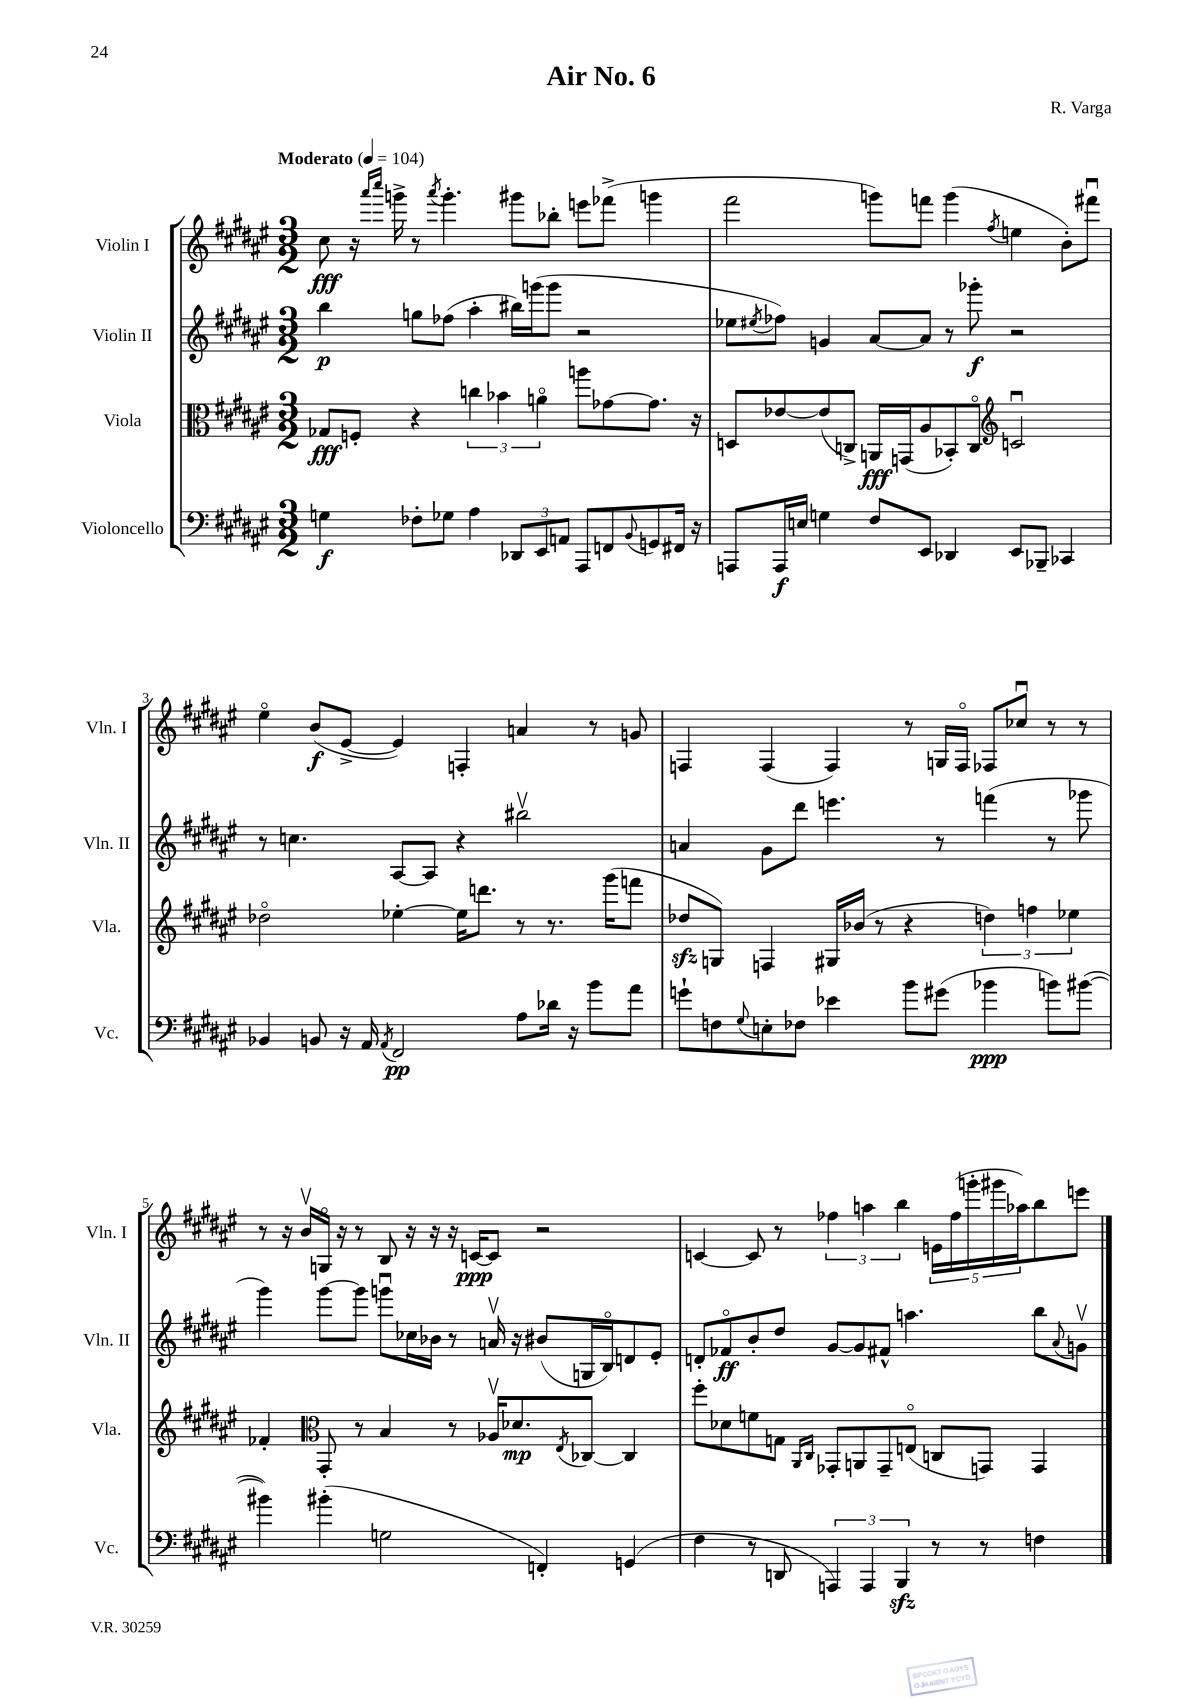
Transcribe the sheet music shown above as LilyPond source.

\header { title = "Air No. 6" composer = "R. Varga" }
<<
\new StaffGroup <<
\new Staff = "s0" \with { instrumentName = "Violin I" shortInstrumentName = "Vln. I" } {
    \clef treble \key fis \major \numericTimeSignature \time 3/2 \tempo "Moderato" 4 = 104
    cis''8\fff r16 \grace { ais'''16 cis''''16 } g'''16-> r8 \acciaccatura { ais'''8 } g'''4.-. gis'''8 bes''8-. e'''8 fes'''8->( g'''4 |
    fis'''2 g'''8) f'''8 g'''4( \acciaccatura { fis''8 } e''4 b'8-.) fis'''8\downbow |
    eis''4\flageolet b'8\f( eis'8~-> eis'4) f4-. a'4 r8 g'8 |
    f4 f4( f4) r8 g16 f16\flageolet fes8 ces''8\downbow r8 r8 |
    r8 r16 b'16\upbow g16\flageolet r16 r8 b8 r16 r16 r16 c'16~\ppp c'8 r2 |
    c'4~ c'8 r8 \tuplet 3/2 { fes''4 a''4 b''4 } \tuplet 5/4 { e'16 fes''16( g'''16-. gis'''16 aes''16) } b''8 e'''8 \bar "|." |
}
\new Staff = "s1" \with { instrumentName = "Violin II" shortInstrumentName = "Vln. II" } {
    \clef treble \key fis \major \numericTimeSignature \time 3/2
    b''4\p g''8 fes''8( ais''4-. bis''16) g'''16( g'''8 r2 |
    ees''8 \acciaccatura { eis''8 } fes''8) g'4 ais'8~ ais'8 r8 ges'''8-.\f r2 |
    r8 c''4. ais8~ ais8 r4 bis''2\upbow |
    a'4 gis'8 dis'''8 e'''4. r8 f'''4( r8 ges'''8 |
    gis'''4) gis'''8~ gis'''8 g'''8\downbow ces''16 bes'16 r8 a'16\upbow r16 bis'8( g16 b16\flageolet) d'8 eis'8-. |
    d'8-. fes'8\flageolet\ff b'8-. dis''8 gis'8~ gis'8 fis'8-^ a''4. b''8 \appoggiatura { ais'8 } g'8\upbow \bar "|." |
}
\new Staff = "s2" \with { instrumentName = "Viola" shortInstrumentName = "Vla." } {
    \clef alto \key fis \major \numericTimeSignature \time 3/2
    ges8\fff f8-. r4 \tuplet 3/2 { c''4 bes'4 a'4\flageolet } a''8 ges'8~ ges'8. r16 |
    d8 ees'8~ ees'8( c8->) a,16\fff g,16( ais8 bes,8-.) c8\flageolet \clef treble c'2\downbow |
    des''2\flageolet ees''4~-. ees''16 d'''8. r8 r8. gis'''16( f'''8 |
    des''8\sfz g8) f4 gis16 bes'16( r8 r4 \tuplet 3/2 { d''4) f''4 ees''4 } |
    fes'4-. \clef alto gis,8-. r8 b4 r8 aes16\upbow des'8.\mp \acciaccatura { eis8 } ces8~ ces4 |
    fis''8-. des'8 f'8 g8 \grace { ais,16 cis16 } ges,8-. a,8 ges,8-- e8\flageolet( c8 g,8) g,4 \bar "|." |
}
\new Staff = "s3" \with { instrumentName = "Violoncello" shortInstrumentName = "Vc." } {
    \clef bass \key fis \major \numericTimeSignature \time 3/2
    g4\f fes8-. ges8 ais4 \tuplet 3/2 { des,8 eis,8 a,8 } ais,,8 f,8 \appoggiatura { b,8 } g,8 fis,16 r16 |
    a,,8 a,,16\f e16 g4 fis8 eis,8 des,4 eis,8 bes,,8-- ces,4 |
    bes,4 b,8 r16 ais,16 \acciaccatura { ais,8 } fis,2\pp ais8 des'16 r16 b'8 ais'8 |
    g'8-! f8 \appoggiatura { gis8 } e8-. fes8 ees'4 b'8 gis'8( bes'4\ppp b'8) bis'8~( |
    bis'4) bis'4-.( g2 f,4-.) g,4( |
    fis4 r8 d,8 \tuplet 3/2 { a,,4) a,,4 b,,4\sfz } r8 r8 f4 \bar "|." |
}
>>
>>
